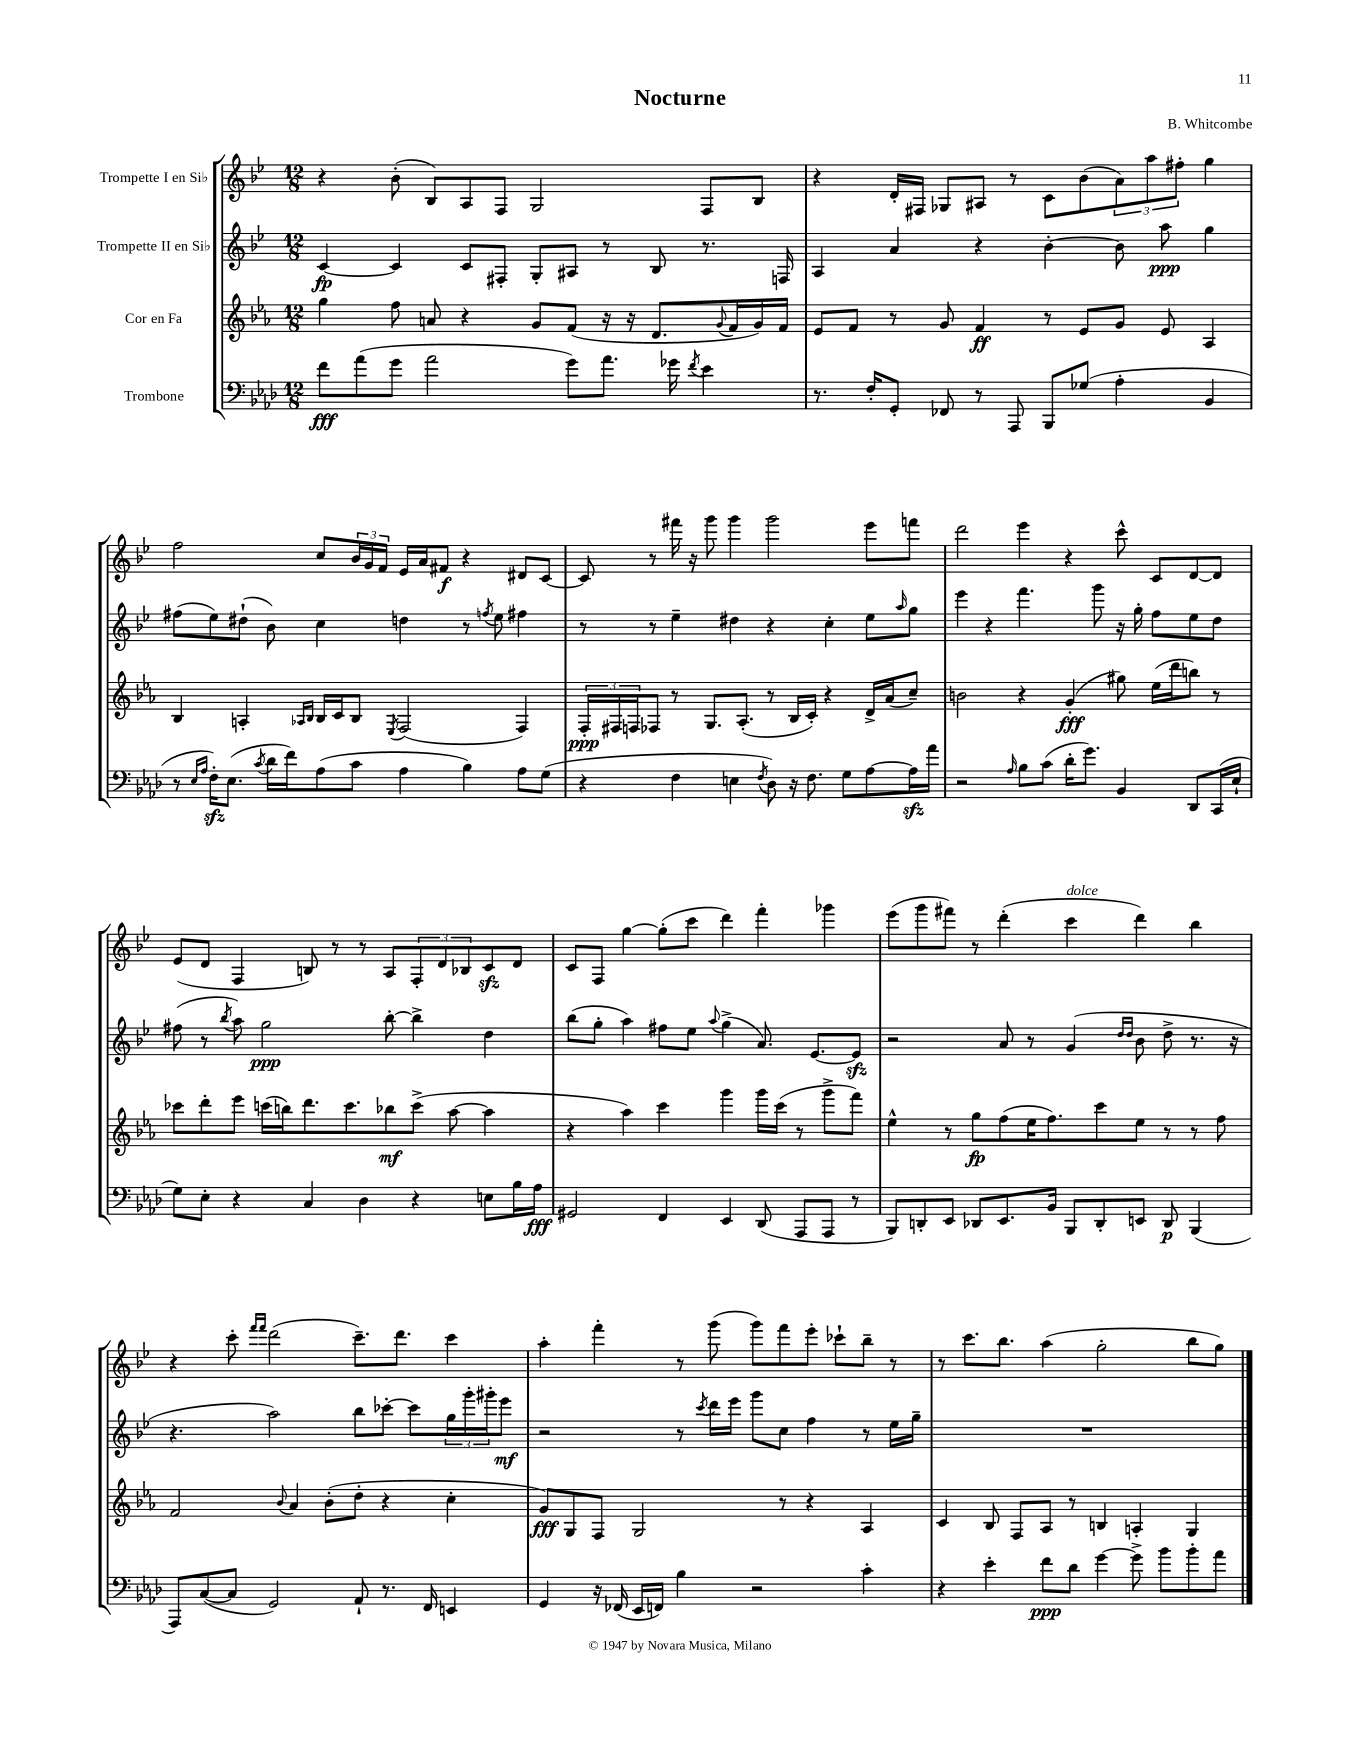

**kern	**kern	**kern	**kern
*staff4	*staff3	*staff2	*staff1
*clefF4	*clefG2	*clefG2	*clefG2
*k[b-e-a-d-]	*k[b-e-a-]	*k[b-e-]	*k[b-e-]
*M12/8	*M12/8	*M12/8	*M12/8
8f	4gg	[4c	4r
(8a-	.	.	.
8g	8ff	4c]	(8b-'
2a-	8a	.	8B-)
.	4r	8c	8A
.	.	8F#'	8F
.	8g	8G'	2G
8g)	(8f	8A#	.
8.a-	16r	8r	.
.	16r	.	.
.	8.d	8B-	.
16g-	.	.	.
8qf	.	.	.
4e-	.	8.r	8F
.	8qqg	.	.
.	16f	.	.
.	16g)	.	8B-
.	16f	16F	.
=	=	=	=
8.r	8e-	4A	4r
.	8f	.	.
16F'	.	.	.
8GG'	8r	4a	16d'
.	.	.	16F#
8FF-	8g	.	8G-
8r	4f	4r	8A#
8AAA-	.	.	8r
8BBB-	8r	[4b-'	8c
(8G-	8e-	.	(8b-
4A-'	8g	8b-]	12a)
.	.	.	12aa
.	8e-	8aa	.
.	.	.	12ff#'
4BB-	4A-	4gg	4gg
=	=	=	=
8r	4B-	(8ff#	2ff
16qqE-	.	.	.
16qqA-	.	.	.
16F')	.	8ee-)	.
(8.E-	.	.	.
.	4A'	(8dd#`	.
8qc	.	.	.
16d-	.	8b-)	.
16f)	.	.	.
.	16qqA-	.	.
.	16qqB-	.	.
(8A-	16B-	4cc	8cc
.	16c	.	.
8c	8B-	.	24b-
.	.	.	24g
.	.	.	24f
.	8qE-	.	.
4A-	(2F	4dd	16e-
.	.	.	16a
.	.	.	8f#
4B-)	.	8r	4r
.	.	8qff	.
.	.	8ee-	.
8A-	4F)	4ff#	8d#
(8G	.	.	[8c
=	=	=	=
4r	24F'	8r	8c]
.	24F#	.	.
.	24F	.	.
.	8F-	8r	8r
4F	8r	4ee-~	16fff#
.	.	.	16r
.	8.G	.	8ggg
4E	.	4dd#	4ggg
.	(8.A-'	.	.
8qF	.	.	.
8D-)	8r	4r	2ggg
16r	16B-	.	.
8.F	16c')	.	.
.	4r	4cc'	.
8G	.	.	.
[8A-	16d^	8ee-	8eee-
.	(16a-	.	.
.	.	16qqaa	.
16A-]	8cc~)	8gg	8fff
16a-	.	.	.
=	=	=	=
2r	2b	4eee-	2ddd
.	.	4r	.
16qqA-	.	.	.
8B-	4r	4.fff	4eee-
(8c	.	.	.
16d-'	(4g'	.	4r
8.g)	.	.	.
.	.	8ggg	.
4BB-	8gg#)	16r	8ccc^^
.	.	16gg'	.
.	(16ee-	8ff	8c
.	16ddd	.	.
8DD-	8bb)	8ee-	[8d
(16CC	8r	8dd	8d]
16E-`	.	.	.
=	=	=	=
8G)	8ccc-	(8ff#	(8e-
8E-'	8ddd'	8r	8d
.	.	8qbb-	.
4r	8eee-	8aa)	4F
.	(16ccc	2gg	.
.	16bb)	.	.
4C	8.ddd	.	8B)
.	.	.	8r
.	8.ccc	.	.
4D-	.	.	8r
.	8bb-	[8bb-'	8A
4r	(8ccc^	4bb-^]	12F'
.	.	.	12d
.	[8aa-	.	.
.	.	.	12B-
8E	4aa-]	4dd	8c
16B-	.	.	8d
16A-	.	.	.
=	=	=	=
2GG#	4r	(8bb-	8c
.	.	8gg'	8F
.	4aa-)	4aa)	[4gg
4FF	4ccc	8ff#	(8gg']
.	.	8ee-	8ccc
.	.	8qqaa	.
4EE-	4ggg	(4gg^	4ddd)
(8DD-	16ggg	8.a)	4fff'
.	(16ccc	.	.
8AAA-	8r	.	.
.	.	[8.e-	.
8AAA-	8ggg^	.	4ggg-
8r	8fff)	8e-]	.
=	=	=	=
8BBB-)	4ee-^^	2r	(8eee-
8DD'	.	.	8ggg
8EE-	8r	.	8fff#)
8DD-	8gg	.	8r
8.EE-	(8ff	8a	(4ddd'
.	16ee-	8r	.
16BB-	8.ff)	.	.
8BBB-	.	(4g	4ccc
8DD-'	8ccc	.	.
.	.	16qqdd	.
.	.	16qqdd	.
8EE	8ee-	8b-	4ddd)
8DD-	8r	8dd^	.
(4BBB-	8r	8.r	4bb-
.	8ff	.	.
.	.	16r	.
=	=	=	=
8AAA-)	2f	4.r	4r
([8C	.	.	.
8C]	.	.	8ccc'
.	.	.	16qqfff
.	.	.	16qqfff
2GG)	.	2aa)	(2ddd
.	8qqb-	.	.
.	4a-	.	.
.	(8b-'	.	.
8AA-`	8dd'	8bb-	8.ccc~)
8.r	4r	[8ccc-'	.
.	.	.	8.ddd
.	.	8ccc-]	.
16FF	.	.	.
4EE	4cc'	24gg	4ccc
.	.	24ggg'	.
.	.	24ggg#'	.
.	.	8eee-	.
=	=	=	=
4GG	8g)	2r	4aa'
.	8G	.	.
16r	8F	.	4fff'
(16FF-	.	.	.
16EE-	2G	.	.
16FF)	.	.	.
4B-	.	8r	8r
.	.	8qccc	.
.	.	16ddd	(8ggg
.	.	16eee-	.
2r	.	8ggg	8ggg)
.	8r	8cc	8fff
.	4r	4ff	8eee-'
.	.	.	8ccc-`
4c'	4A-	8r	8bb-~
.	.	16ee-	8r
.	.	16gg~	.
=	=	=	=
4r	4c	1.r	8r
.	.	.	8.ccc
4e-'	8B-	.	.
.	.	.	8.bb-
.	8F	.	.
8f	8A-	.	(4aa
8d-	8r	.	.
[4g	4B	.	2gg'
8g^]	4A'	.	.
8b-	.	.	.
8b-'	4G	.	8bb-
8a-	.	.	8gg)
==	==	==	==
*-	*-	*-	*-
